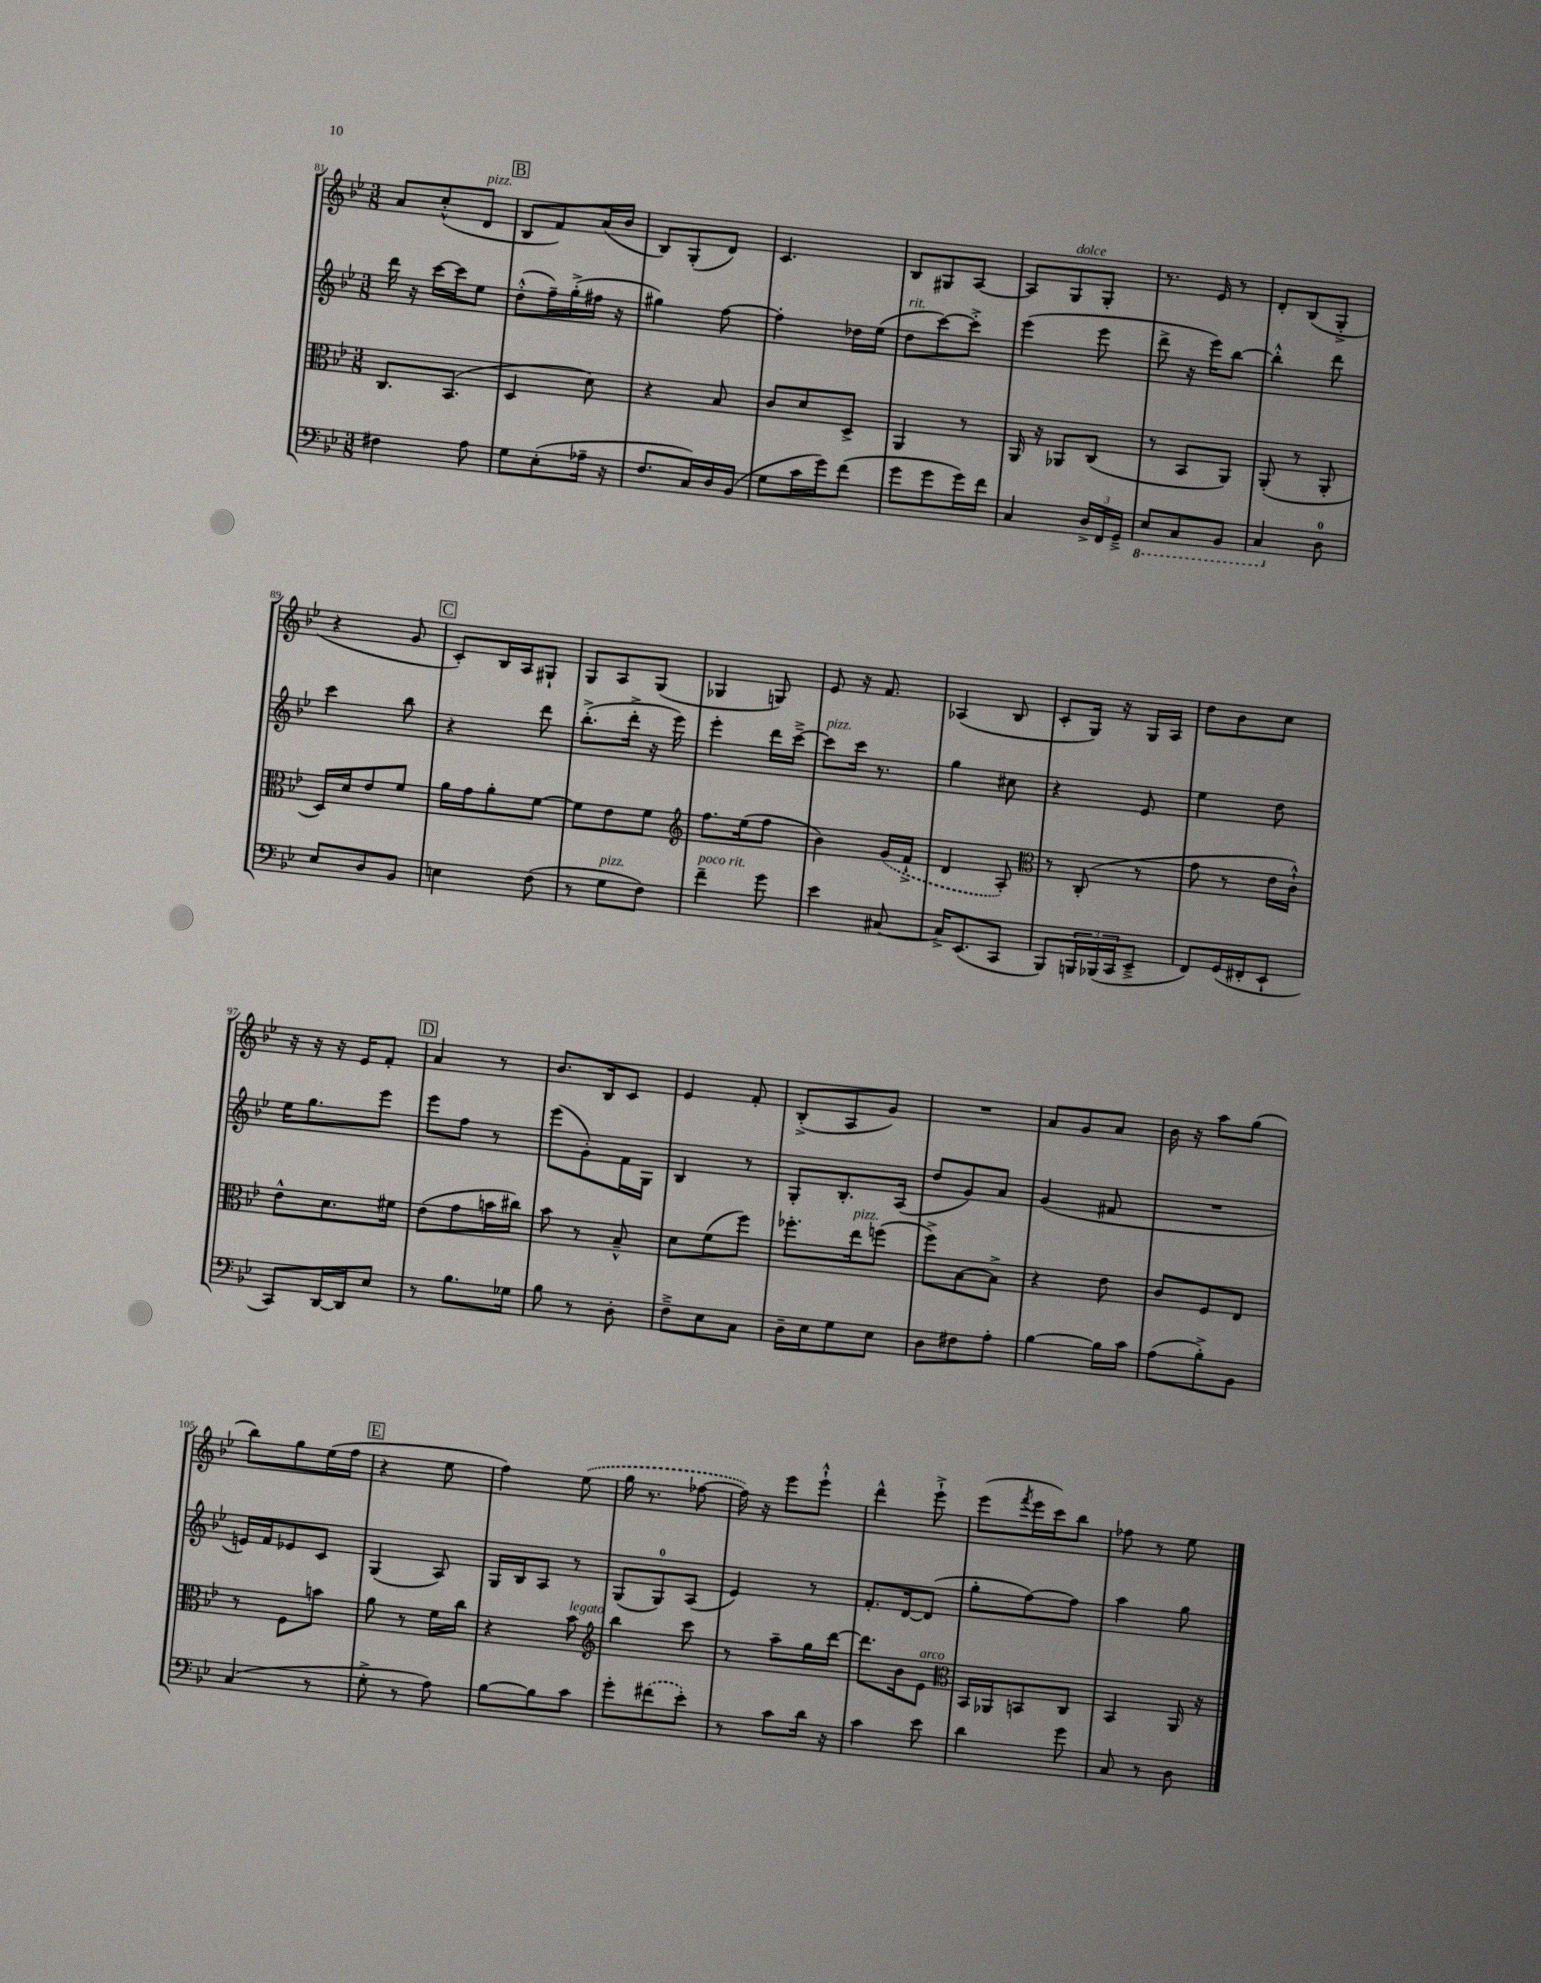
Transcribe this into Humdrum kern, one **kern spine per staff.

**kern	**kern	**kern	**kern
*staff4	*staff3	*staff2	*staff1
*clefF4	*clefC3	*clefG2	*clefG2
*k[b-e-]	*k[b-e-]	*k[b-e-]	*k[b-e-]
*M3/8	*M3/8	*M3/8	*M3/8
4F#	8.C	16ddd	8a
.	.	16r	.
.	.	[16ccc	(8cc'^^
.	(8.BB-	16ccc]	.
8A	.	8ee-	8d
=	=	=	=
8G	4D	(8dd'^^	8B-
(8E-'	.	16ff~)	8f)
.	.	(16gg'^	.
16A-~	8d)	16ff#	(16a
16r	.	16r	16b-
=	=	=	=
8.F	4r	4gg#)	8B-)
.	.	.	(8G'
16C)	.	.	.
16D	8B-	[8ff	8d)
(16BB-	.	.	.
=	=	=	=
8G	8c	4ff']	4.c
16c	8d	.	.
16g)	.	.	.
(8f	8D^	16dd-	.
.	.	(16ee-	.
=	=	=	=
8g	4AA	8dd	8B-
8g	.	[8ccc)	8G#
16g)	8r	8ccc'^]	[8A
16f	.	.	.
=	=	=	=
4C	16AA	(4eee-	8A]
.	16r	.	.
.	8AA-	.	8G
24D^	(8C	8eee-	8G'
24FF	.	.	.
24GG~^	.	.	.
=	=	=	=
8EE-	8r	8ddd^	8.r
8CC	8BB-	16r	.
.	.	16eee-)	16e-
8BBB-	8AA)	[8bb-	8r
=	=	=	=
4CC	(8AA'	4bb-'^^]	8d'
.	8r	.	(8B-
8D	8AA'	8ddd	8G'^
=	=	=	=
8E-	16D)	4ccc	4r
.	16d	.	.
8D	8e-	.	.
8BB-	8f	8bb-	8g
=	=	=	=
4E	16a	4r	8c')
.	16g	.	.
.	8a'	.	16B-
.	.	.	16A
(8F	[8f	8ddd	8G#`
=	=	=	=
8r	8f]	(8.bb-'^	8G
8G	8e-	.	8A
.	.	16ddd'^	.
8F)	8f	16r	(8G
.	.	16eee-)	.
=	=	=	=
*	*clefG2	*	*
4f~	8.ff	4eee-'	4G-
.	(16ee-	.	.
8g	8ff	16ddd	8G)
.	.	[16ccc~^	.
=	=	=	=
4e-	4b-)	8ccc]	8e-
.	.	16ccc	16r
.	.	8.r	8.f
[8C#	(16g	.	.
.	16f`^	.	.
=	=	=	=
16C#^]	4d	4gg	(4A-
(8.EE-	.	.	.
8CC	8A')	8cc#	8B-
=	=	=	=
*	*clefC3	*	*
8BBB-)	8r	4r	8c'
24BBB	(8C'	.	16G)
(24BBB-	.	.	.
.	.	.	16r
24CC	.	.	.
8EE-~^	8r	8e-	16G
.	.	.	16A
=	=	=	=
8FF)	8g	4ee-	8dd
(16GG	8r	.	8b-
16FF#'	.	.	.
8EE-`	16e-	8dd	8cc
.	16c`^^)	.	.
=	=	=	=
8CC)	8e-^^	16ee-	16r
.	.	8.gg	16r
[16DD	8.d	.	16r
16DD]	.	.	16e-
8E-	.	8eee-	8f'
.	16f#	.	.
=	=	=	=
8r	(8e-	8eee-	4a
8.B-	8g	8ff	.
.	16b	8r	8r
16G-	16cc#)	.	.
=	=	=	=
8B-	8b-	(8eee-	8.b-
8r	8r	8g')	.
.	.	.	16B-
8D'	8B-~^^	16f	8c
.	.	16G	.
=	=	=	=
8F~^	8d	4B-	4e-
8E-	(8f	.	.
8C	8ff)	8r	8f'
=	=	=	=
16D~	8.ff-'	8G'	(8B-'^
16E-	.	.	.
8G	.	8.B-'	8A
.	16ee-	.	.
8E-	(8ff	.	8g)
.	.	(16A	.
=	=	=	=
8D	8ff^)	8dd	4.r
8F#	[8B-	8g)	.
8A'	8B-^]	8a	.
=	=	=	=
[4B-	4r	(4g	8a
.	.	.	8g
16B-]	8e-	8f#	8a
16c	.	.	.
=	=	=	=
(8A	8c	4.r	16b-
.	.	.	16r
8B-'^)	8F	.	8aa
8BB-	8E-	.	(8gg
=	=	=	=
(4C	8r	16e)	8bb-)
.	.	16f	.
.	8F	8e-	8gg
8r	8b	8c	(16ee-
.	.	.	16ff
=	=	=	=
8G'^	8a	(4G	4r
8r	8r	.	.
8A)	16f	8A)	8ee-
.	16cc	.	.
=	=	=	=
[8B-	4r	16G	4ff)
.	.	16B-	.
8B-]	.	8A	.
8c	8b-	8r	(8ee-
=	=	=	=
*	*clefG2	*	*
8g'	4bb-	(8G	16gg
.	.	.	8.r
(8f#	.	8G)	.
8e-')	8ccc	(8A	[8ff-
=	=	=	=
8r	8r	4e-)	16ff-])
.	.	.	16r
8c	8aa~	.	8eee-
16d	16gg	8r	8eee-`^^
16r	[16ddd	.	.
=	=	=	=
4c	8.ddd]	8.f'	4ddd^^
.	16b-	[16d	.
8e-	8e-	(8d]	8eee-`^
=	=	=	=
*	*clefC3	*	*
4d	16BB-	8gg'	(8eee-
.	16AA-	.	.
.	.	.	8qfff
.	8BB	[8ff)	16eee-
.	.	.	16ccc)
8g	8C	8ff]	8bb-
=	=	=	=
8C	4BB-	4aa	8ff-
8r	.	.	8r
8D	16AA	8gg	8ee-
.	16r	.	.
==	==	==	==
*-	*-	*-	*-
